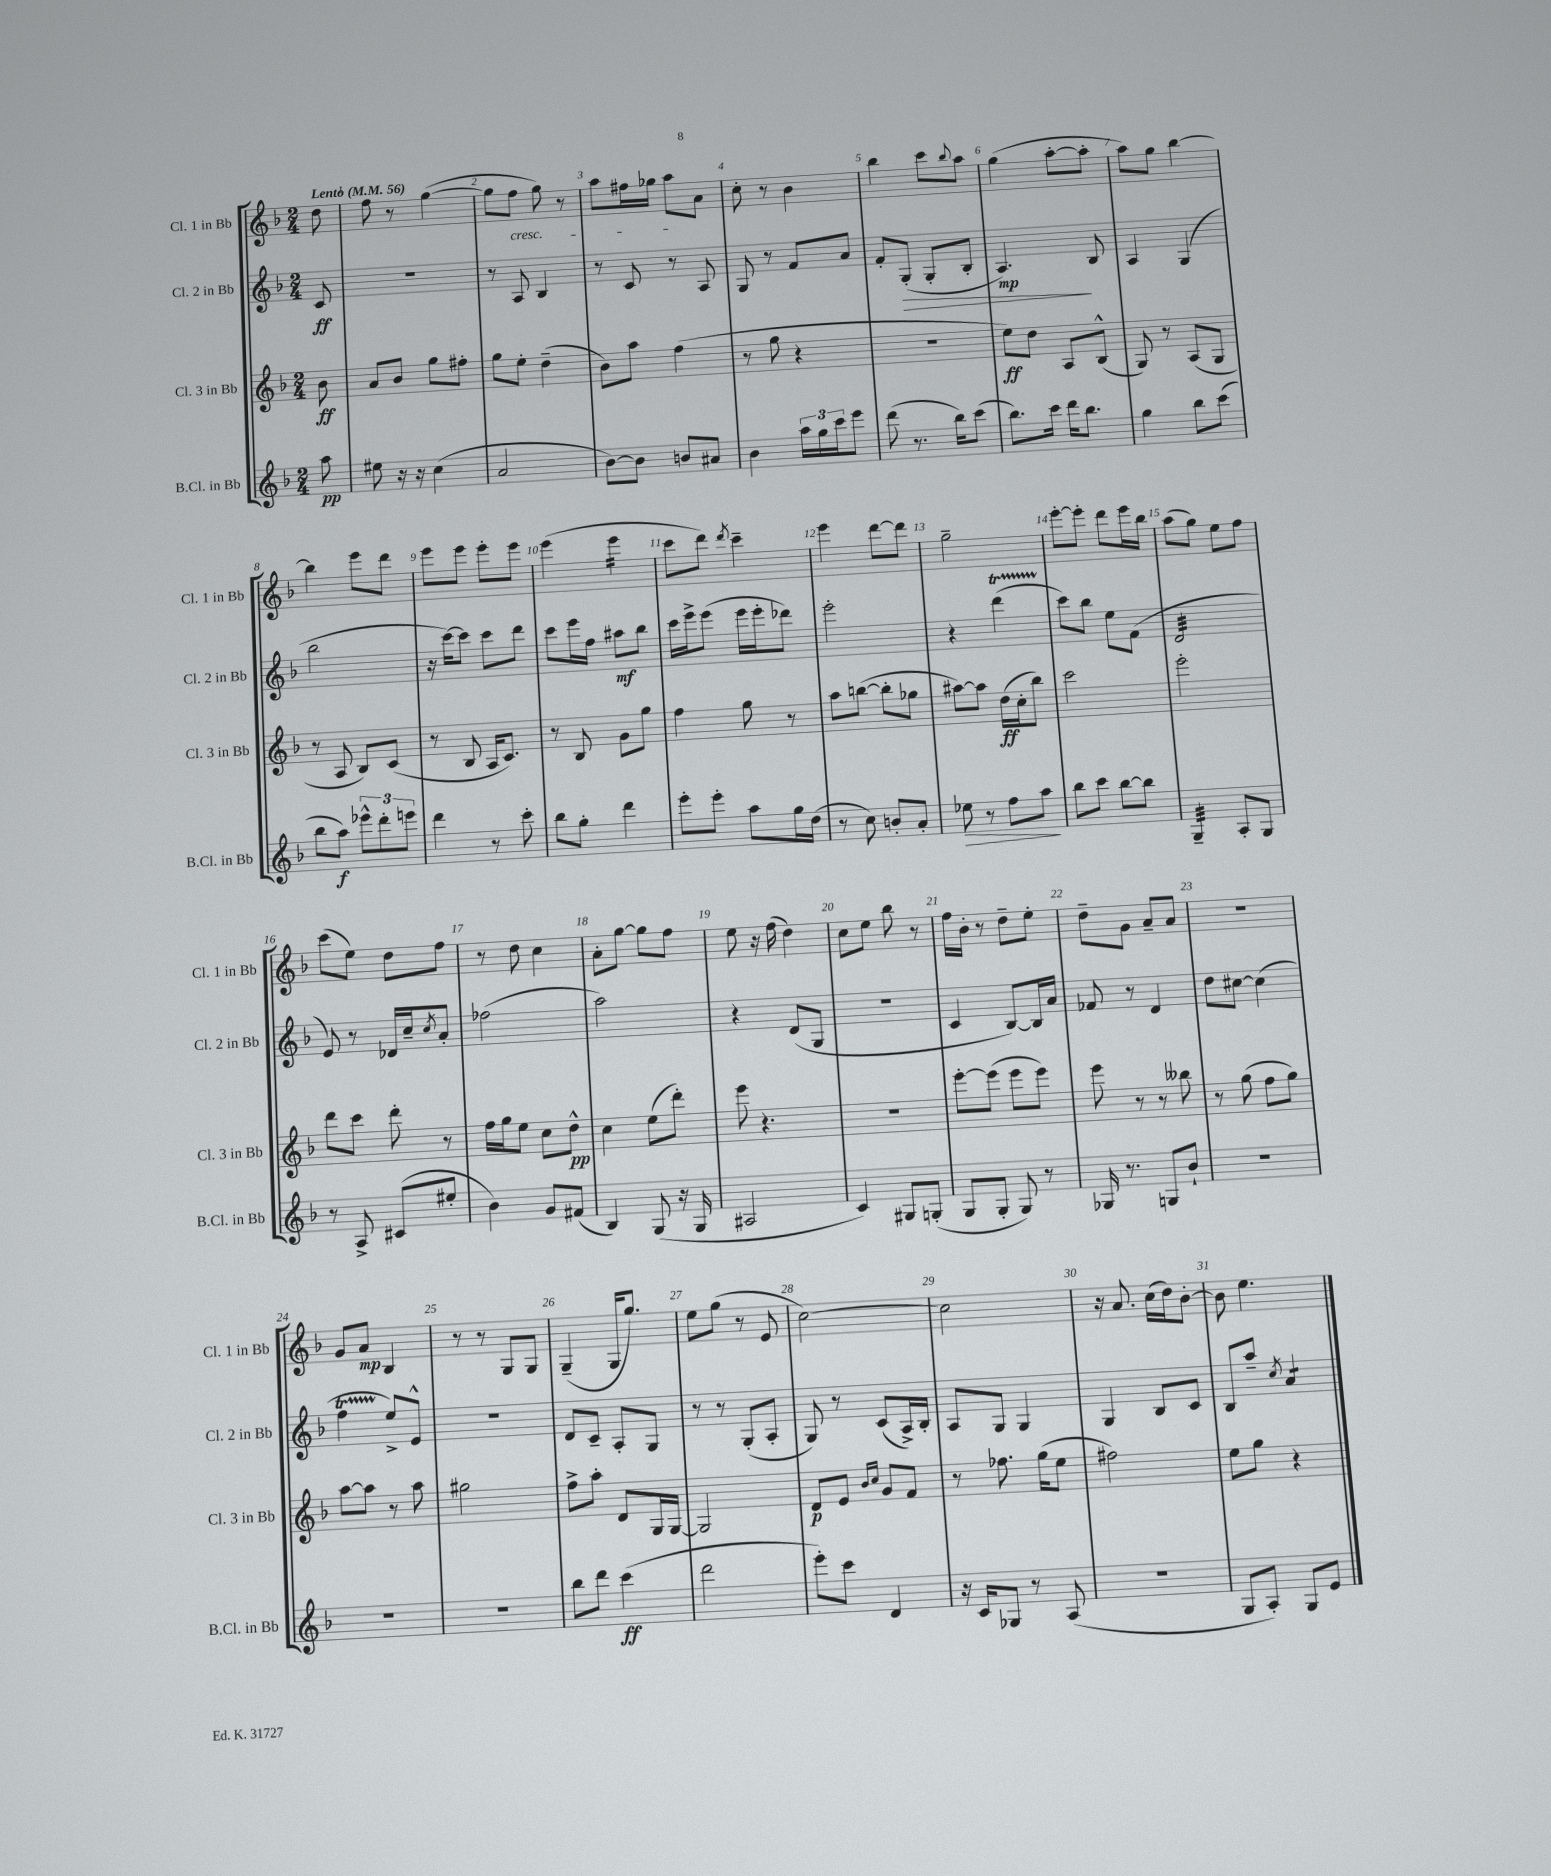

**kern	**kern	**kern	**kern
*staff4	*staff3	*staff2	*staff1
*clefG2	*clefG2	*clefG2	*clefG2
*k[b-]	*k[b-]	*k[b-]	*k[b-]
*M2/4	*M2/4	*M2/4	*M2/4
*MM56	*MM56	*MM56	*MM56
8aa	8b-	8c	8dd
=	=	=	=
8ee#	8a	2r	8ff
16r	8b-	.	8r
16r	.	.	.
(4cc	8gg	.	([4gg
.	8ff#'	.	.
=	=	=	=
2a	8gg	8r	8gg]
.	8ee'	8A	8ff
.	(4dd~	4B-	8gg)
.	.	.	8r
=	=	=	=
[8b-)	8b-)	8r	8aa
8b-]	8aa	8c	16ff#
.	.	.	16gg-
8b	(4ff	8r	8aa
8a#	.	8A	8a
=	=	=	=
4b-	8r	8G	8cc'
.	8gg	8r	8r
24aa	4r	8f	4b-
24gg	.	.	.
24ccc	.	.	.
8eee	.	8a	.
=	=	=	=
(8ddd	2r	8f'	4bb-
8.r	.	(8G'	.
.	.	8G'	8ccc
16bb-)	.	.	.
.	.	.	8qqbb-
(8ccc	.	8B-'	8aa
=	=	=	=
8.bb-)	8ee)	4.A)	(4gg
.	8dd	.	.
16ccc	.	.	.
16ddd	8A	.	[8aa'
8.bb-	.	.	.
.	(8B-^^	8B-	8aa']
=	=	=	=
4gg	8G)	4A	8aa)
.	8r	.	8gg
8bb-	(8A	(4G	[4bb-
(8ccc	8G	.	.
=	=	=	=
8bb-	8r	2bb-	4bb-]
8aa)	8A	.	.
12eee-^^	8B-)	.	8eee
12ddd'	.	.	.
.	(8c	.	8ddd
12eee	.	.	.
=	=	=	=
4ddd	8r	16r	8eee
.	.	[16ccc)	.
.	8B-	8ccc]	8eee
8r	16A	8ccc	8eee'
.	8.c)	.	.
8ccc'	.	8ddd	8eee
=	=	=	=
8bb-	8r	8ccc	(4eee
8gg'	8B-	16eee	.
.	.	16ff	.
4ddd	8g	8aa#	4eee
.	8gg	8bb-	.
=	=	=	=
8eee'	4ff	16ccc	8ccc
.	.	16eee^	.
8eee'	.	(8eee	8ddd)
.	.	.	8qddd
8aa	8gg	16eee	4ccc~
.	.	16eee'	.
16gg	8r	8ddd-)	.
(16dd	.	.	.
=	=	=	=
8r	8aa	2eee'	4eee
8cc)	([8bb	.	.
8b'	8bb']	.	[8ddd
8a'	8gg-	.	8ddd]
=	=	=	=
8ee-	[8aa#)	4r	2gg~
8r	8aa#]	.	.
8ff	(16dd	(4ddd	.
.	16cc'	.	.
8aa	8bb-)	.	.
=	=	=	=
8bb-	2ccc	8ccc)	[8eee'
8ccc	.	8bb-	8eee']
[8bb-	.	8ee	8ddd
8bb-]	.	(8f	16eee
.	.	.	16bb-
=	=	=	=
4G~	2eee'	2d	(8aa
.	.	.	8gg)
8A'	.	.	8ee
8G	.	.	8ff
=	=	=	=
8r	8ddd	8e)	(8ccc
8A^	8ccc	8r	8ee)
(8c#	8ddd'	16d-	8dd
.	.	16cc~	.
.	.	8qcc	.
8ee#'	8r	8a'	8ff
=	=	=	=
4b-)	16ff	(2ff-	8r
.	16gg	.	.
.	8ee	.	8dd
8g	8cc	.	4cc
(8f#	8dd^^	.	.
=	=	=	=
4B-)	4cc	2aa)	8a'
.	.	.	[8gg
(8G	(8ee	.	8gg]
16r	8ddd')	.	8ff
16G	.	.	.
=	=	=	=
2A#	8eee	4r	8ee
.	4.r	.	16r
.	.	.	(16ff
.	.	(8d	4dd)
.	.	8G	.
=	=	=	=
4c)	2r	2r	8cc
.	.	.	8ee
8G#	.	.	8bb-
(8G'	.	.	8r
=	=	=	=
8G	[8eee'	4c	16ff
.	.	.	16b-'
8G'	(8eee]	.	8r
8G)	8eee	[8B-)	8dd~
8r	8eee)	16B-]	8ee'
.	.	16a	.
=	=	=	=
16G-	8eee	8f-	8dd~
8.r	.	.	.
.	8r	8r	8g
8G	8r	4d	8a~
8b-`	8bb--	.	8a
=	=	=	=
2r	8r	8dd	2r
.	(8gg	[8cc#	.
.	8ff	(4cc#]	.
.	8gg)	.	.
=	=	=	=
2r	[8aa	4ff	8g
.	8aa]	.	8a
.	8r	8ee^)	4B-
.	8aa	8e^^	.
=	=	=	=
2r	2gg#	2r	8r
.	.	.	8r
.	.	.	8G
.	.	.	8G
=	=	=	=
8bb-	8ff^	8d	(4G~
8ddd	8aa'	8c~	.
(4ccc	8d	8A'	16G
.	.	.	8.gg)
.	16G	8G	.
.	[16G	.	.
=	=	=	=
2ddd	2G]	8r	8ee
.	.	8r	(8gg
.	.	(8G'	8r
.	.	8A'	8e
=	=	=	=
8eee')	8d	8G)	[2cc)
8ccc	8e	8r	.
.	16qqb-	.	.
.	16qqcc	.	.
4d	8g	(8c	.
.	8f	16A^)	.
.	.	16B-'	.
=	=	=	=
16r	8r	8A	2cc]
16c	.	.	.
8G-	8.ff-	8G	.
8r	.	4G	.
.	(16gg	.	.
(8A	8ee	.	.
=	=	=	=
2r	2ff#)	4G	16r
.	.	.	8.a
.	.	8B-	(16cc
.	.	.	16dd)
.	.	8c	[8b-'
=	=	=	=
8G	8ee	8B-	8b-]
8A')	8gg	8aa~	4.ee
.	.	8qcc	.
8G	4r	4a	.
8e	.	.	.
==	==	==	==
*-	*-	*-	*-
